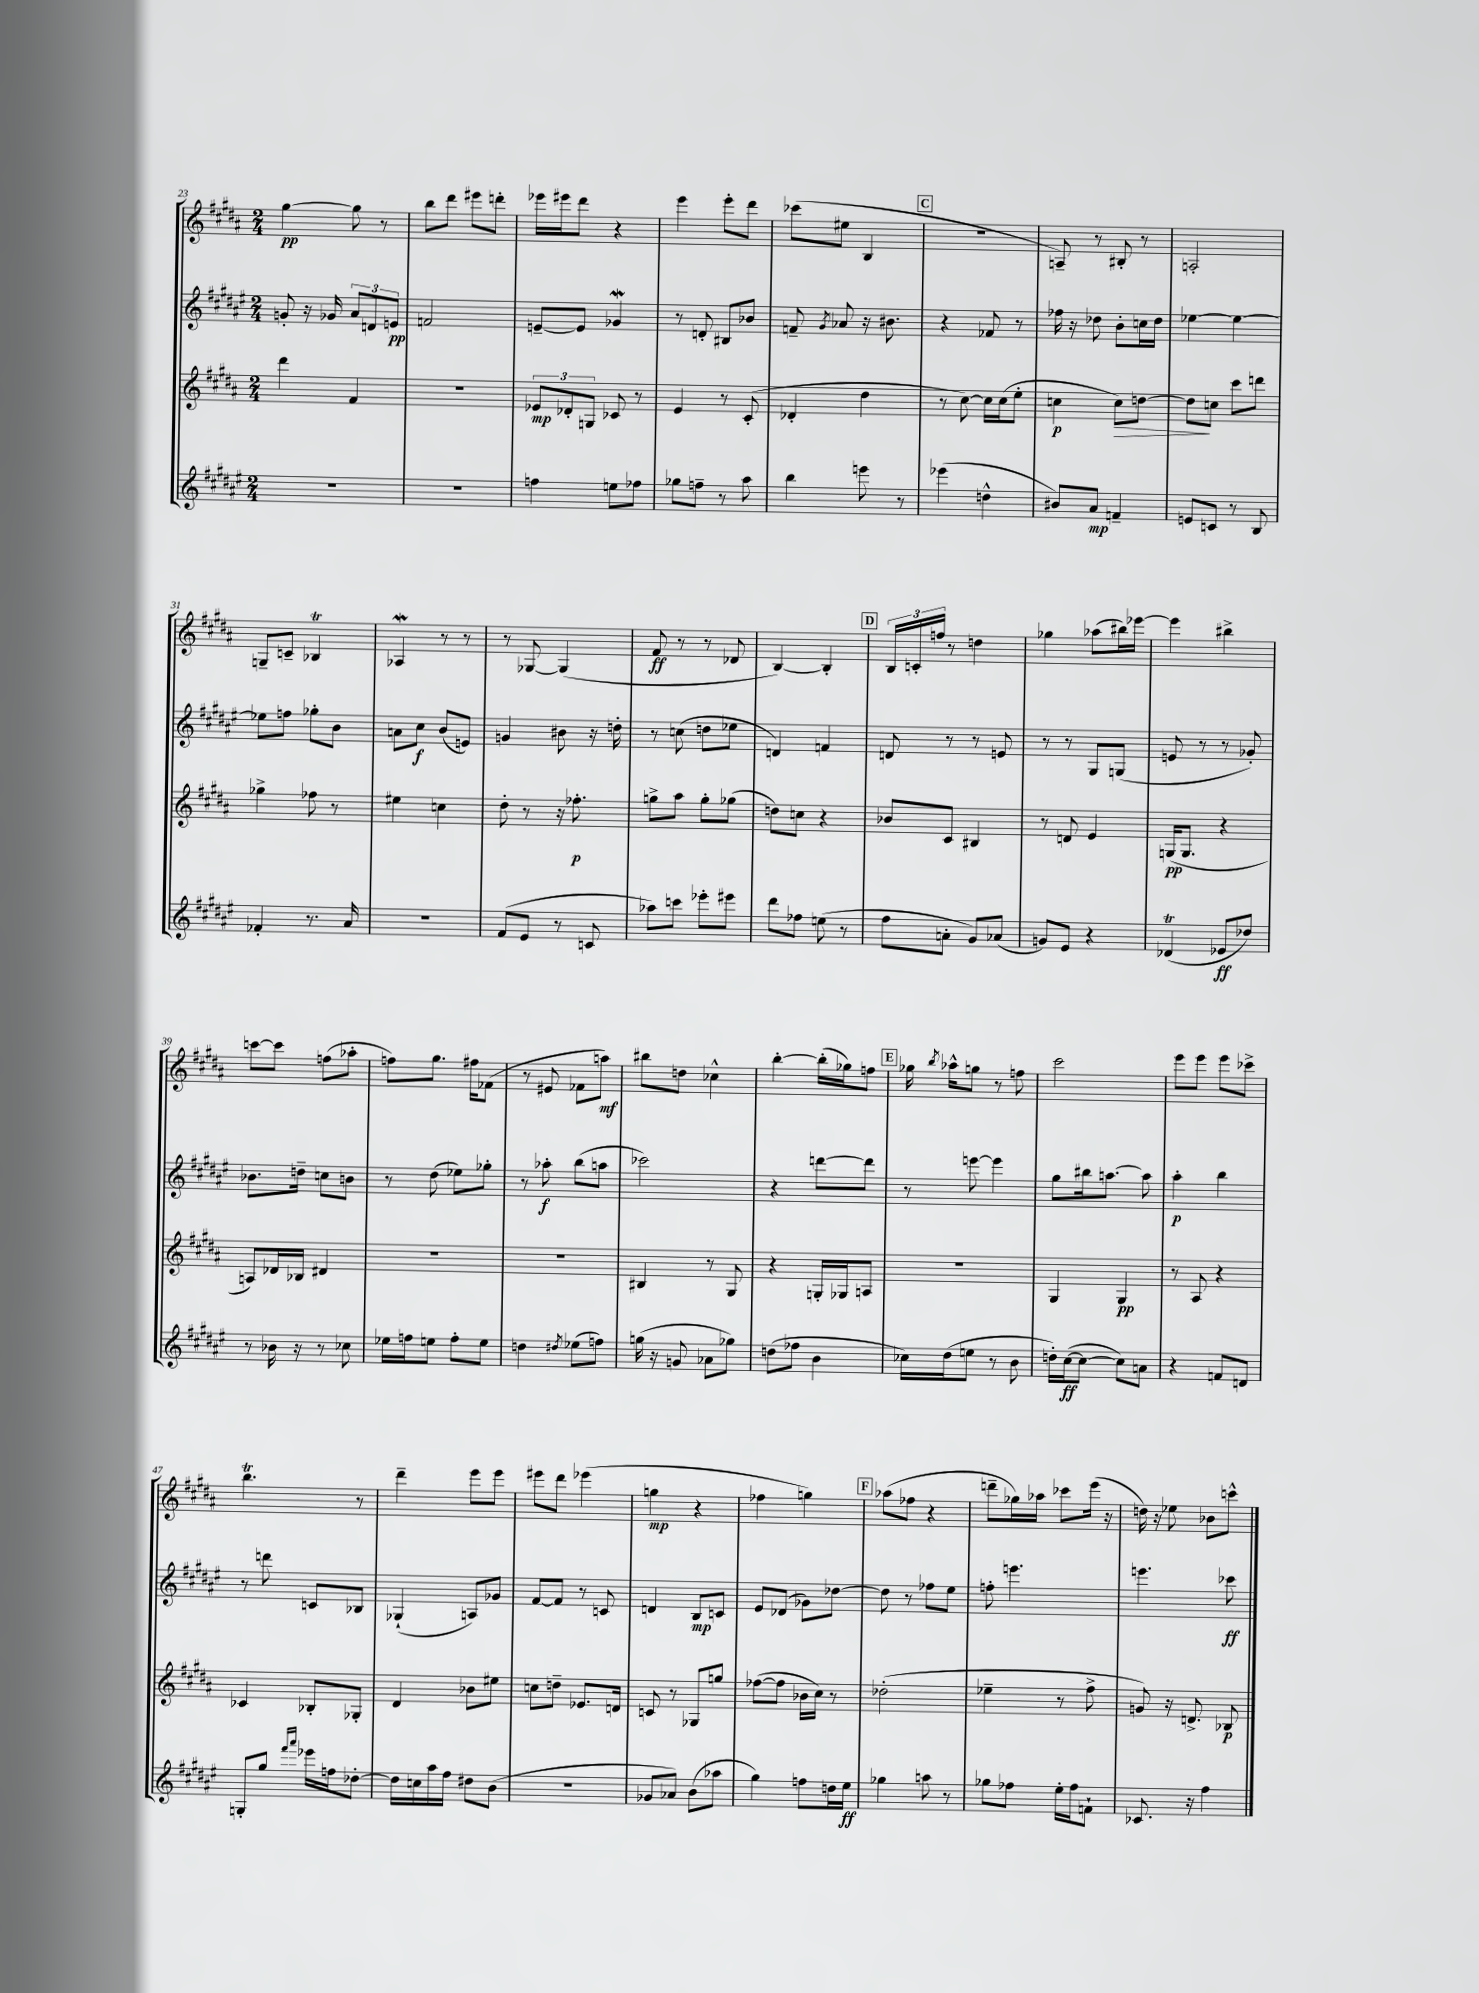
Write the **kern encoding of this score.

**kern	**kern	**kern	**kern
*staff4	*staff3	*staff2	*staff1
*clefG2	*clefG2	*clefG2	*clefG2
*k[f#c#g#d#a#e#]	*k[f#c#g#d#a#]	*k[f#c#g#d#a#e#]	*k[f#c#g#d#a#]
*M2/4	*M2/4	*M2/4	*M2/4
2r	4ddd#\	8g'/	[4gg#\
.	.	16r	.
.	.	16g-/	.
.	4f#/	12a#/L	8gg#\]
.	.	12d/	.
.	.	.	8r
.	.	12e/J	.
=	=	=	=
2r	2r	2f/	8bb\L
.	.	.	8ddd#\J
.	.	.	8eee#\L
.	.	.	8ddd'\J
=	=	=	=
4ff\	12e-/L	[8e~/L	16eee-\LL
.	.	.	16eee#\J
.	12d-'/	.	.
.	.	8e/]J	8ddd#\J
.	12G/J	.	.
8ee\L	8c-/	4g-/	4r
8ff-\J	8r	.	.
=	=	=	=
8gg-\L	4e/	8r	4eee\
8ff~\J	.	8d'/	.
8r	8r	8B#/L	8eee'\L
8aa#\	(8c#'/	8b-/J	8ddd#\J
=	=	=	=
4bb\	4d-'/	8f~/	(8ccc-\L
.	.	8qg#/	.
.	.	8a-/	8ee#\J
8eee\	4dd#\	16r	4B/
.	.	8.b#\	.
8r	.	.	.
=	=	=	=
(4eee-\	8r	4r	2r
.	[8cc#\)	.	.
4dd^^\	16cc#\]LL	8f-/	.
.	(16cc#\J	.	.
.	8ee'\J	8r	.
=	=	=	=
8b#/L)	4cc\	16ff-\	8A~/)
.	.	16r	.
8a#/J	.	8dd-\	8r
4f~/	8cc\L)	8b'\L	8B#'/
.	[8dd\J	16cc\L	8r
.	.	16dd-\JJ	.
=	=	=	=
8e/L	8dd\]L	[4ee-\	2A'/
8c/J	8cc\J	.	.
8r	8ccc#\L	4ee-\_	.
8B/	8ddd\J	.	.
=	=	=	=
4f-'/	4gg-^\	8ee-\]L	8G~/L
.	.	8ff\J	8c~/J
8.r	8ff-\	8gg-'\L	4B-/
.	8r	8b\J	.
16a#/	.	.	.
=	=	=	=
2r	4ee#\	8a\L	4A-/
.	.	8cc#\J	.
.	4cc\	(8b/L	8r
.	.	8e/J)	8r
=	=	=	=
(8f#/L	8dd#'\	4g/	8r
8e#/J	8r	.	[8G-/
8r	16r	8b#\	(4G-/]
.	8.ff-'\	.	.
8c/	.	16r	.
.	.	16dd'\	.
=	=	=	=
8aa-\L)	8gg^\L	8r	8f#/
8ccc\J	8aa#\J	(8cc\	8r
8eee-'\L	8gg'\L	8dd\L	8r
8eee#\J	(8gg-\J	8ee-\J	8d-/
=	=	=	=
8ddd#\L	8dd\L)	4d/)	[4B/)
8ff-\J	8cc\J	.	.
(8ee\	4r	4f/	4B'/]
8r	.	.	.
=	=	=	=
8ff#\L	8b-/L	8d/	24B/LL
.	.	.	24c'/
.	.	.	24ff/JJ
8a'\J	8c#/J	8r	8r
8g#/L)	4B#/	8r	4dd\
(8a-/J	.	8e/	.
=	=	=	=
8g/L)	8r	8r	4gg-\
8e#/J	8d/	8r	.
4r	4e/	8G#/L	(8aa-\L
.	.	(8G/J	16bb#\L)
.	.	.	[16eee-\JJ
=	=	=	=
(4d-/	(16G/LK	8e/	4eee-\]
.	8.G/J	.	.
.	.	8r	.
8e-/L	4r	8r	4bb#^\
8dd-/J)	.	8g-'/)	.
=	=	=	=
8r	8A/L)	8.b-\L	[8ccc\L
16b-\	16d-/L	.	8ccc\]J
16r	16B-/JJ	16dd~\Jk	.
8r	4d#/	8cc\L	(8ff\L
8cc-\	.	8b\J	8aa-'\J
=	=	=	=
16ee-\LL	2r	8r	8ff\L)
16ff\J	.	.	.
8ee\J	.	(8dd#\	8.gg#\J
8ff'\L	.	8ee-\L)	.
.	.	.	16ff#\LK
8ee\J	.	8gg-'\J	(8f-\J
=	=	=	=
4dd\	2r	8r	8r
.	.	8aa-'\	8e#/
8qdd#/	.	.	.
(8ee-\L	.	(8bb\L	8f-\L
8ff\J)	.	8aa\J	8aa\J)
=	=	=	=
(16gg\	4B#/	2ccc-\)	8bb#\L
16r	.	.	.
8g/	.	.	8dd\J
8a-\L	8r	.	4cc-^^\
8gg-\J)	8G#/	.	.
=	=	=	=
(8dd\L	4r	4r	[4bb'\
8ff-\J	.	.	.
4b\	16G'/LL	[8ddd\L	(16bb'\]LL
.	16G-/J	.	16gg-\J)
.	8A/J	8ddd\]J	8ff\J
=	=	=	=
16cc-\LL)	2r	8r	16gg-\
.	.	.	8qbb/
(16dd#\J	.	.	16aa-^^\LK
8ee\J	.	[8eee\	8gg\J
8r	.	4eee\]	8r
8b\	.	.	8ff\
=	=	=	=
16dd'\LL)	4G#/	8gg#\L	2ccc#\
([16cc#\J	.	.	.
8cc#\_J	.	16bb#\k	.
.	.	[8.aa\J	.
8cc#\]L)	4G#/	.	.
8a\J	.	8aa\]	.
=	=	=	=
4r	8r	4aa#'\	8eee\L
.	8A#/	.	8eee\J
8f/L	4r	4bb\	8eee\L
8d/J	.	.	8ccc-^\J
=	=	=	=
8G'/L	4c-/	8r	4.bb\
8gg#/J	.	8ddd\	.
16qqfff#/LL	.	.	.
16qqaaa#/JJ	.	.	.
16eee-\LL	8B-'/L	8c/L	.
16ff\J	.	.	.
[8dd-'\J	8G-'/J	8B-/J	8r
=	=	=	=
16dd-\]LL	4d#/	(4G-`/	4ddd#~\
16cc\	.	.	.
16aa#\	.	.	.
16ff#\JJ	.	.	.
8dd#\L	8b-\L	8A/L)	8eee\L
(8b\J	8ee#\J	8g-/J	8eee\J
=	=	=	=
2r	8cc\L	[8f#/L	8eee#\L
.	8dd~\J	8f#/]J	8ddd#\J
.	8.e-/L	8r	(4eee-\
.	.	8c/	.
.	16d/Jk	.	.
=	=	=	=
8g-/L	8c/	4d/	4gg\
8a-/J)	8r	.	.
(8b\L	8G-/L	8B/L	4r
8aa-\J	8gg/J	8c/J	.
=	=	=	=
4gg#\)	([8ff-\L	8e#/L	4ff-\
.	8ff-\]J	(8d-/J	.
8ff\L	16b-\LL	8g-\L)	4gg\)
.	16cc#\JJ)	.	.
16dd\L	8r	[8dd-\J	.
16ee#\JJ	.	.	.
=	=	=	=
4gg-\	(2dd-'\	8dd-\]	(8aa-\L
.	.	8r	8ff-\J
8aa\	.	8ff-\L	4r
8r	.	8ee#\J	.
=	=	=	=
8gg-\L	4ee-~\	8ff'\	8ddd~\L
8ff-\J	.	4.eee\	16gg-\L)
.	.	.	16aa-\JJ
16ee#'\LL	8r	.	8ccc-\L
16ff-\J	.	.	.
8f`\J	8ff#^\	.	(16eee\Jk
.	.	.	16r
=	=	=	=
8.c-/	8g/)	4.eee\	16dd\)
.	.	.	16r
.	16r	.	8ee-\
16r	8.d^/	.	.
4ff#\	.	.	8b-\L
.	8B-/	8ccc-\	8ccc^^\J
==	==	==	==
*-	*-	*-	*-
